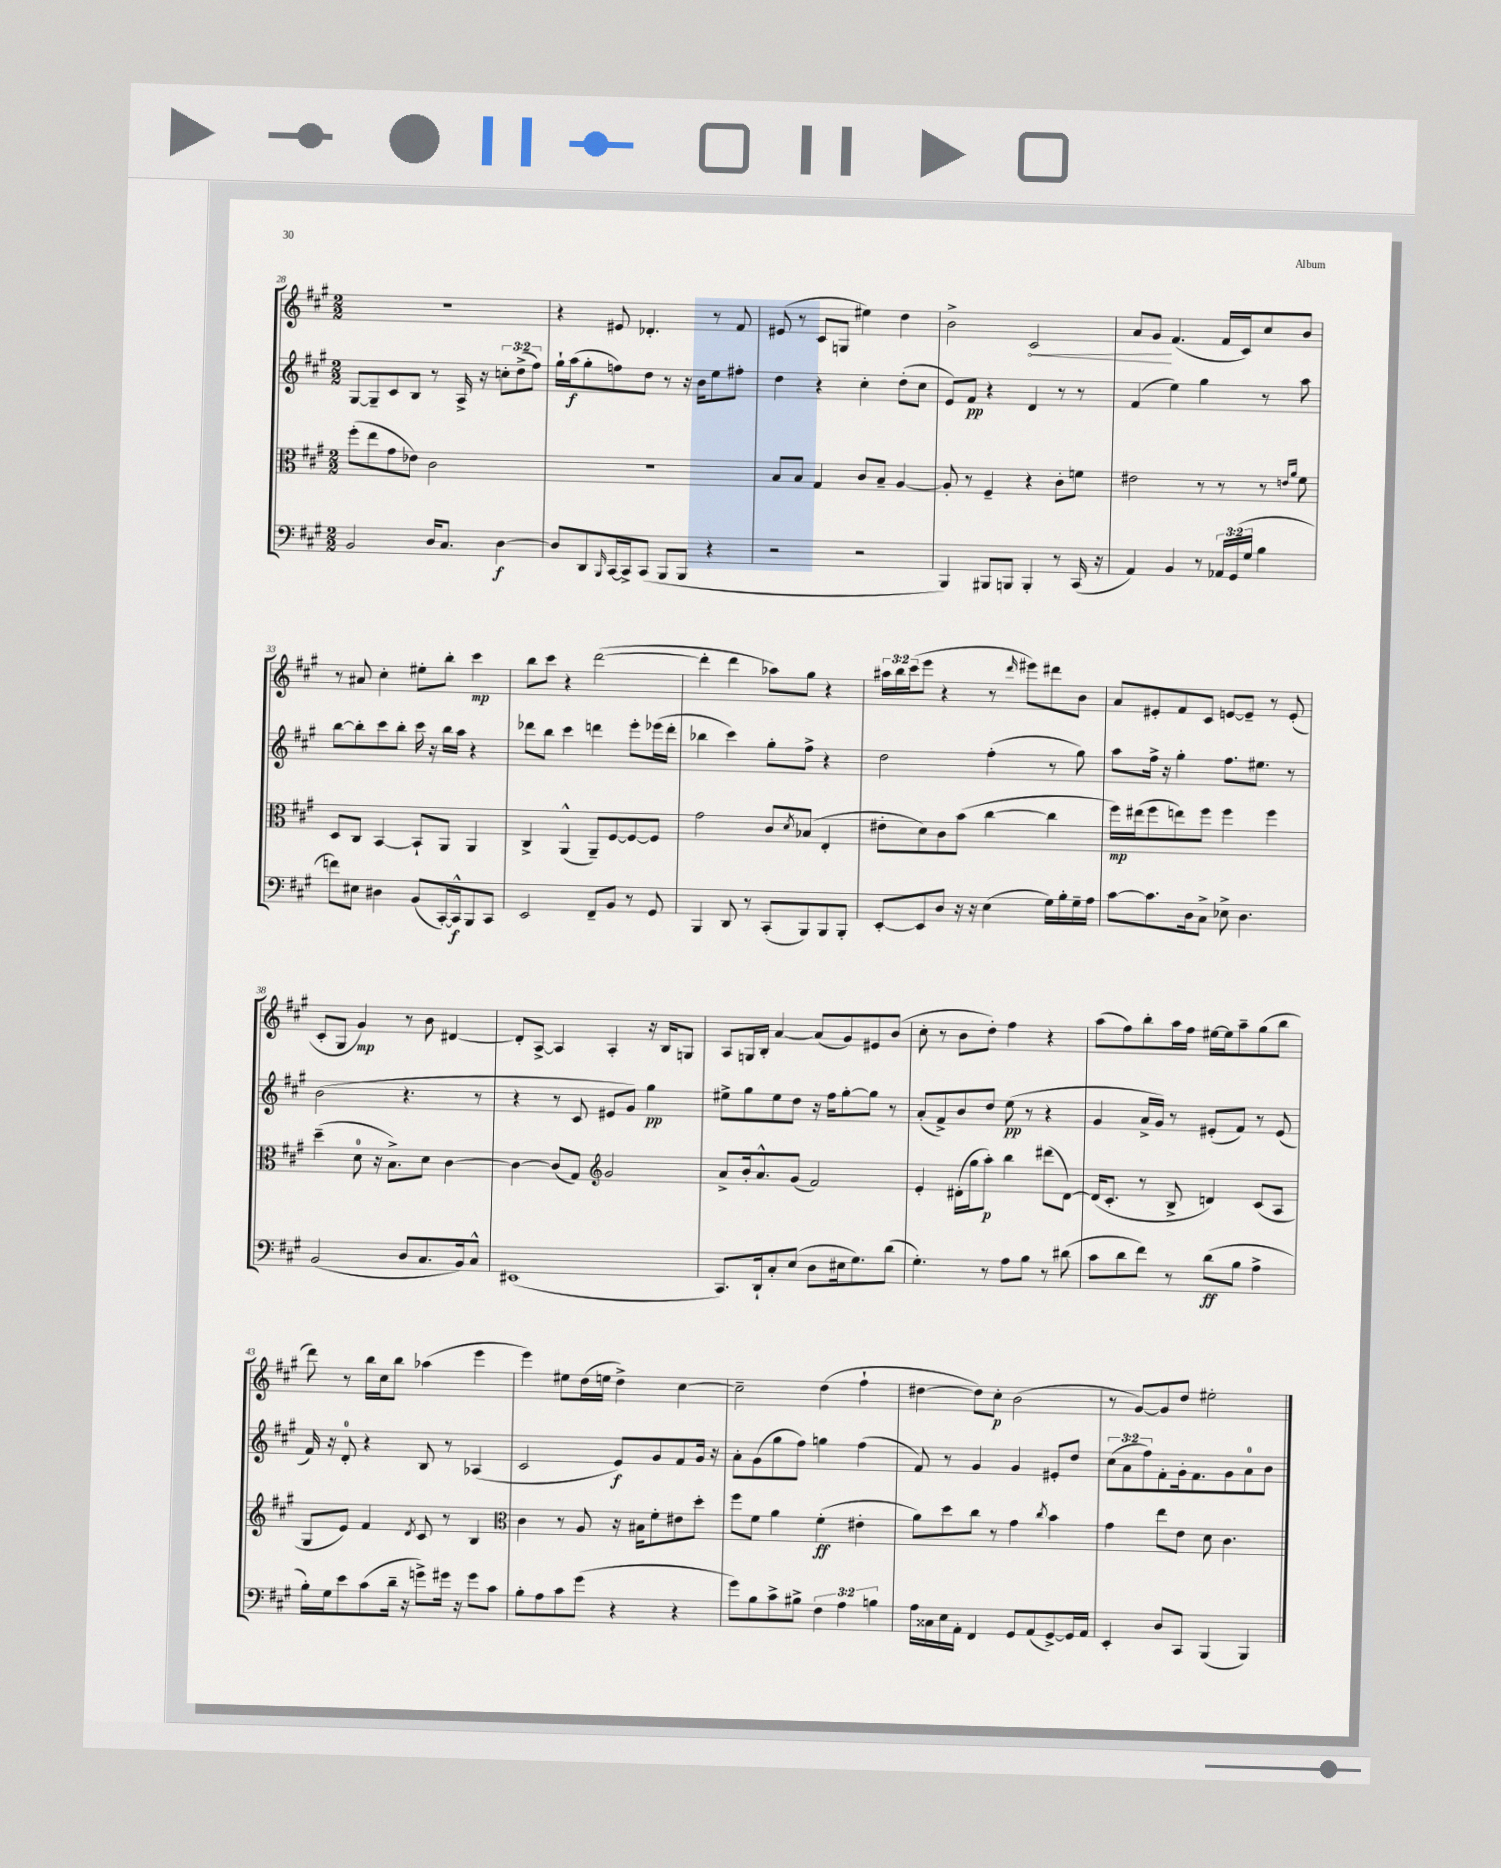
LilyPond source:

<<
\new StaffGroup <<
\new Staff = "s0" {
    \clef treble \key a \major \numericTimeSignature \time 2/2 \override Staff.TupletNumber.text = #tuplet-number::calc-fraction-text
    R1 |
    r4 eis'8 des'4.-. r8 fis'8 |
    eis'8( r8 cis'8 g8 eis''4) d''4 |
    b'2-> \once \override Hairpin.circled-tip = ##t cis'2\< |
    a'8 gis'8\! fis'4.( fis'16 cis'16) cis''8 b'8 |
    r8 ais'8 cis''4-. eis''8-. b''8-. cis'''4\mp |
    b''8 cis'''8 r4 d'''2~( |
    d'''4-. d'''4 aes''8) gis''8 r4 |
    \tuplet 3/2 { ais''16 b''16 cis'''16( } e'''8 r4 r8 \grace { d'''16 } eis'''8) dis'''8 b'8 |
    a'8 eis'8-. fis'8 cis'8 e'8~ e'8-- r8 e'8-.( |
    cis'8-. gis8 gis'4\mp) r8 b'8 dis'4~ |
    dis'8-. a8~-> a4 a4-. r16 b16 g8 |
    a8 g16 b16-. a'4~ a'8( gis'8) eis'8 b'8( |
    cis''8-. r8 b'8 d''8-.) fis''4 r4 |
    a''8( fis''8) b''8-. a''16 fis''16 eis''16~ eis''16 a''8-- gis''8( b''8 |
    d'''8) r8 b''16 cis''16 b''8 aes''4( e'''4 |
    e'''4) eis''8 d''16( e''16 d''4->) cis''4~ |
    cis''2-- d''4( fis''4-! |
    dis''4~ dis''8) cis''8-.\p b'2( |
    r8 gis'8~) gis'8 d''8 eis''2-. \bar "|." |
}
\new Staff = "s1" {
    \clef treble \key a \major \numericTimeSignature \time 2/2 \override Staff.TupletNumber.text = #tuplet-number::calc-fraction-text
    gis8~ gis8-- cis'8 b8 r8 a16-> r16 \tuplet 3/2 { c''8-. d''8->( fis''8) } |
    gis''16-! a''16\f( gis''8-. f''8) d''8 r8 r16 b'16 e''8 fis''8-. |
    d''4 r4 cis''4-. d''8-.( cis''8 |
    e'8) fis'8\pp r4 d'4 r8 r8 |
    fis'4( e''4) gis''4 r8 a''8 |
    b''8~ b''8-. cis'''8 b''8-. cis'''16 r16 b''16 a''16 r4 |
    des'''8 b''8 cis'''4 d'''4 e'''8-. ees'''16( d'''16-. |
    bes''4 cis'''4) gis''8-. fis''8-> r4 |
    d''2 fis''4-.( r8 gis''8) |
    a''8 fis''16-> r16 gis''4-. fis''8. eis''8. r8 |
    b'2( r4. r8 |
    r4 r8 cis'8 eis'8 gis'8) gis''4\pp |
    eis''8-> gis''8 eis''8 d''8 r16 fis''16 gis''8~-. gis''8 r8 |
    a'8-.( fis'8->) b'8 d''8 e''8\pp( r8 r4 |
    gis'4 a'16-> gis'16) r8 eis'8-.( fis'8) r8 eis'8( |
    fis'16) r16 d'8-0-. r4 b8 r8 aes4( |
    cis'2 e'8\f) gis'8 fis'8 gis'16 r16 |
    a'8-. gis'8( gis''8 fis''8) g''4 fis''4( |
    fis'8) r8 gis'4 gis'4 eis'8-. d''8 |
    \tuplet 3/2 { cis''8( a'8 fis''8) } fis'8-. gis'16-. fis'8. gis'8 a'8-0 b'8 \bar "|." |
}
\new Staff = "s2" {
    \clef alto \key a \major \numericTimeSignature \time 2/2
    fis''8-.( e''8 gis'8 ees'8) cis'2 |
    r1 |
    b8 b8 gis4 cis'8 b8-- a4~ |
    a8-. r8 fis4-- r4 cis'8-. f'8 |
    eis'2 r8 r8 r8 \grace { e'16 a'16 } fis'8 |
    d8 cis8 b,4~ b,8-! a,8 a,4 |
    cis4-> a,4-^( a,8--) fis8~ fis8~ fis8 |
    gis'2 cis'8 \acciaccatura { d'8 } bes8( e4-. |
    eis'8-. d'8) cis'8 b'8( cis''4~ cis''4 |
    fis''16\mp) eis''16( fis''8 e''8) fis''8 fis''4 fis''4 |
    d''4--( d'8-0 r16 b8.->) d'8 cis'4~ |
    cis'4~ cis'8( gis8) \clef treble gis'2 |
    a'8-> b'16-. a'8.-^ gis'8( fis'2) |
    e'4-. dis'16-.( gis''16 a''8-.\p) b''4 dis'''8( dis'8~) |
    dis'16( cis'8.-. r8 b8-> d'4) cis'8( a8 |
    gis8 e'8) fis'4 \acciaccatura { d'8 } cis'8 r8 b4 |
    \clef alto cis'4 r8 a8 r16 bis16 fis'8-. eis'8 d''8-. |
    fis''8 fis'8 a'4 fis'4-.\ff( eis'4-. |
    a'8) d''8 cis''8 r8 gis'4 \acciaccatura { cis''8 } b'4 |
    gis'4 e''8 e'8 d'8 cis'4. \bar "|." |
}
\new Staff = "s3" {
    \clef bass \key a \major \numericTimeSignature \time 2/2 \override Staff.TupletNumber.text = #tuplet-number::calc-fraction-text
    b,2 d16 cis8. d4~\f |
    d8 d,8 \grace { b,,16 } cis,16~ cis,16-> cis,8( b,,8 b,,8 r4 |
    r2 r2 |
    b,,4) bis,,8 b,,8 b,,4-. r8 cis,16( r16 |
    a,4) b,4 r8 \tuplet 3/2 { aes,16 gis,16( gis16 } b4 |
    f'8) eis8 dis4 b,8( cis,16~-.) cis,16-^\f b,,8 cis,8 |
    e,2 fis,8-- b,8 r8 gis,8 |
    b,,4 d,8 r8 cis,8-.( b,,8) b,,8 b,,8-. |
    e,8~-. e,8 d8 r16 r16 e4( gis16) b16-. gis16-- a16 |
    cis'8~ cis'8. d16 cis8-> ees8-> d4. |
    b,2( d8 cis8. b,16) cis8-^ |
    eis,1( |
    cis,8.) d,16-! cis8-. e8( d8 eis16 gis8.) d'8( |
    gis4.-.) r8 a8 b8 r8 dis'8( |
    cis'8 d'8 fis'8) r8 d'8\ff( b8 a4-> |
    b16-.) gis16 e'8 cis'8( d'16-- r16 g'8->) gis'16 r16 gis'8 cis'8 |
    b8-. a8 cis'8 gis'8( r4 r4 |
    gis'8) b8 cis'8-> bis8-> \tuplet 3/2 { fis4 a4 b4 } |
    a16 cisis16 e16 a,16-. fis,4 gis,8 a,8( gis,8~->) gis,16 a,16 |
    e,4-. d8 cis,8 b,,4( b,,4) \bar "|." |
}
>>
>>
\layout { \context { \Score currentBarNumber = #28 } }
